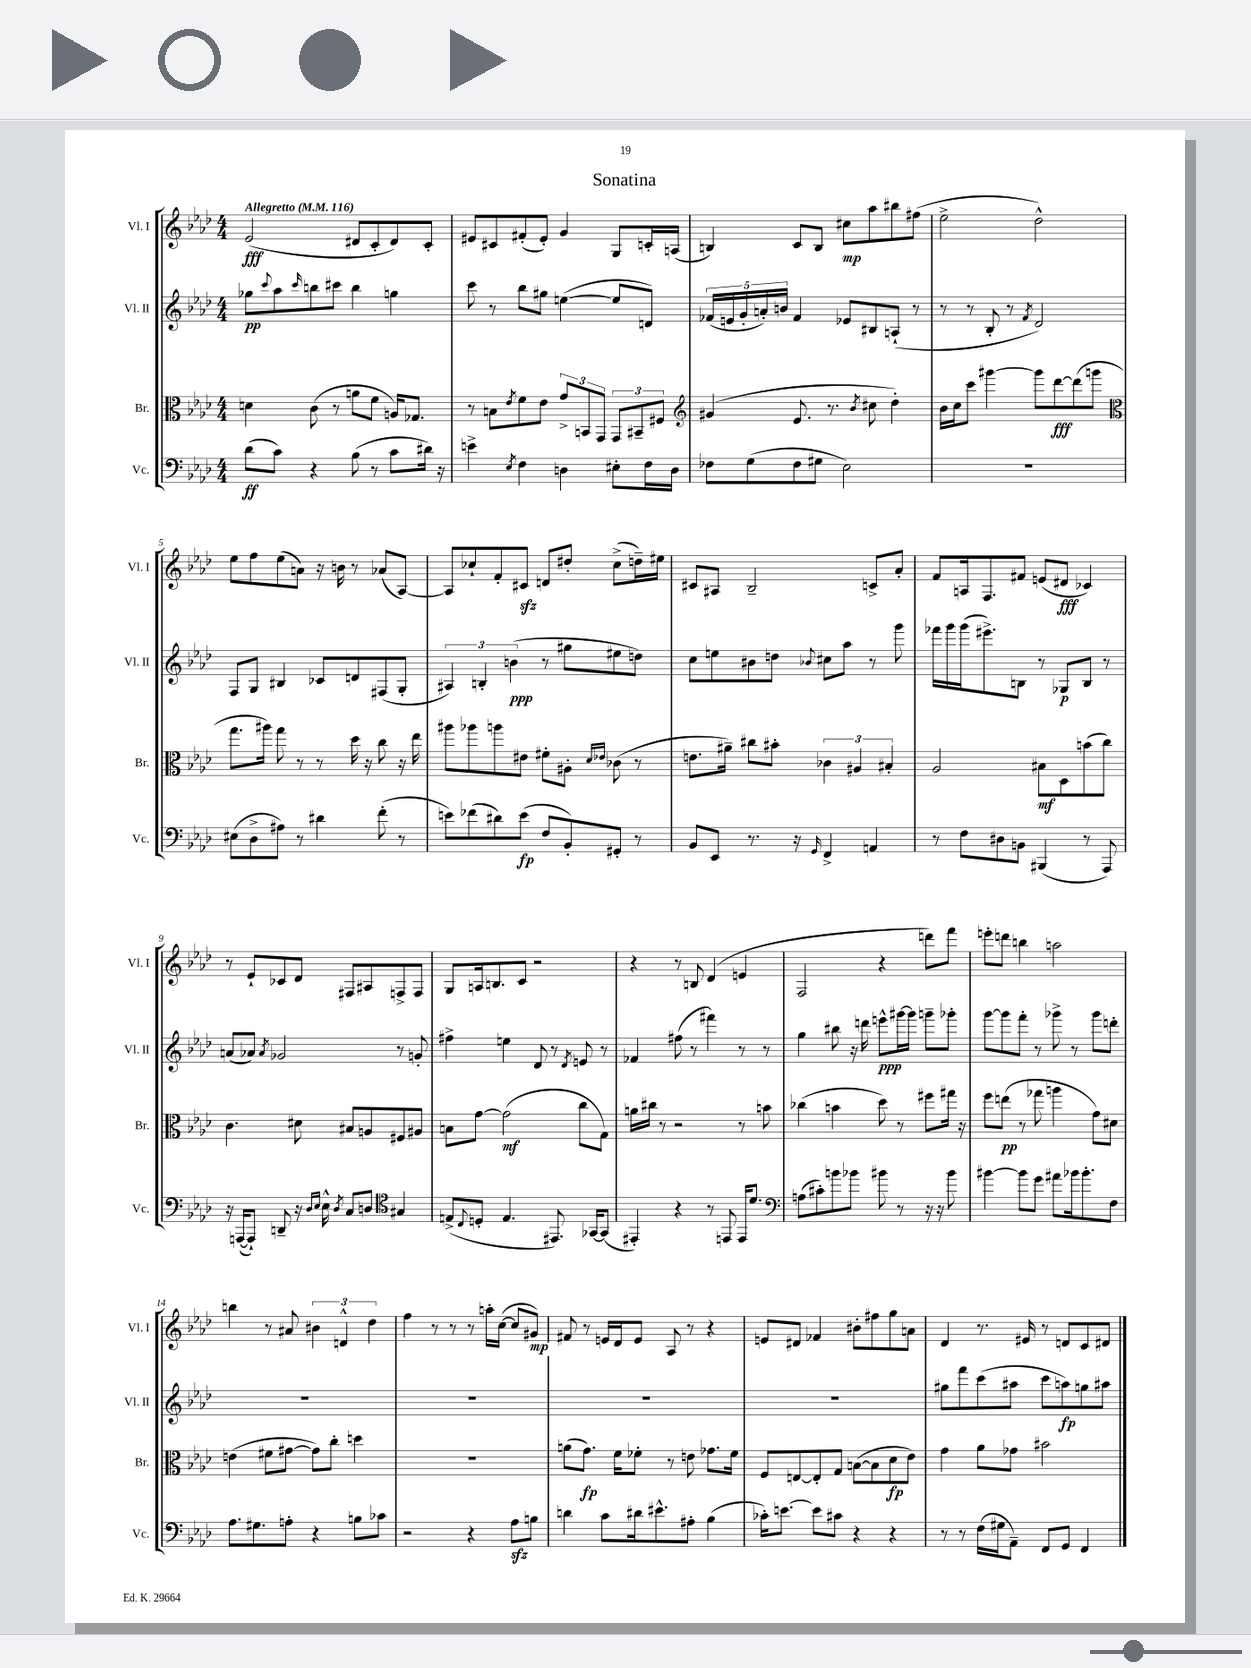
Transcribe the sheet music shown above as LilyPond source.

\header { title = "Sonatina" }
<<
\new StaffGroup <<
\new Staff = "s0" \with { instrumentName = "Vl. I" shortInstrumentName = "Vl. I" } {
    \clef treble \key aes \major \numericTimeSignature \time 4/4 \tempo "Allegretto" 4 = 116
    ees'2\fff( dis'8 c'8-. dis'8) c'8-. |
    eis'8 cis'8 fis'8-.( eis'8-.) g'4 g8 c'16-. a16( |
    b4) c'8 b8 cis''8\mp aes''8 bis''8 fis''8( |
    ees''2-> des''2-^) |
    ees''8 f''8 ees''8( a'8) r16 b'16 r8 aes'8( aes8~) |
    aes8 ces''8-! f'8-. cis'8\sfz d'8 dis''8-. ces''8->( d''16--) eis''16 |
    cis'8 ais8 bes2-- c'8-> aes'8-. |
    f'8 a16 f8. fis'8 e'8( dis'8\fff ces'4) |
    r8 ees'8-! ces'8 des'8 fis8 ais8 f8-> f8 |
    g8 a16 b8. c'8 r2 |
    r4 r8 b8 des'4( e'4 |
    f2 r4 d'''8) f'''8 |
    e'''8-. d'''8 b''4 a''2 |
    b''4 r8 ais'8 \tuplet 3/2 { bis'4 d'4-^ des''4 } |
    f''4 r8 r8 r8 a''16-. c''16~( c''8 gis'8\mp) |
    fis'8 r8 e'16 des'16 e'8 aes8 r8 r4 |
    e'8 dis'8 fes'4 bis'8-. fis''8 g''8 a'8 |
    des'4 r8. eis'16 r8 d'8 c'8 dis'8 \bar "|." |
}
\new Staff = "s1" \with { instrumentName = "Vl. II" shortInstrumentName = "Vl. II" } {
    \clef treble \key aes \major \numericTimeSignature \time 4/4
    ges''8\pp \appoggiatura { c'''8 } aes''8 \grace { c'''16 } b''8 cis'''8 b''4 g''4 |
    c'''8 r8 bes''8 gis''8 e''4~( e''8 d'8) |
    \tuplet 5/4 { fes'16( e'16 g'16-. a'16-.) b'16 } fes'4 ees'8 bis8 a8-!( r8 |
    r8 r8 bes8-. r8 \acciaccatura { f'8 } des'2) |
    f8 g8 bis4 ces'8 d'8 fis8( g8-. |
    \tuplet 3/2 { ais4) b4-. b'4\ppp( } r8 gis''8 eis''8 d''8) |
    c''8 e''8 bis'8 d''8 \appoggiatura { bes'8 } cis''8 aes''8 r8 g'''8 |
    fes'''16 g'''16 g'''16( eis'''8.->) b8 r8 ges8\p b8 r8 |
    a'8( aes'8) \acciaccatura { aes'8 } ges'2 r8 g'8-. |
    fis''4-> e''4 des'8 r8 \acciaccatura { des'8 } e'8 r8 |
    fes'4 fis''8( r8 fis'''4) r8 r8 |
    g''4 bis''8 r16 d'''16 e'''8-^\ppp gis'''16~ gis'''16 g'''8-- ges'''8-. |
    g'''8~ g'''8 f'''8-. r8 ges'''8-> r8 ges'''8 d'''8-. |
    R1 |
    R1 |
    R1 |
    R1 |
    gis''8 f'''8 c'''8( ais''8 c'''8 a''8\fp) g''8 ais''8 \bar "|." |
}
\new Staff = "s2" \with { instrumentName = "Br." shortInstrumentName = "Br." } {
    \clef alto \key aes \major \numericTimeSignature \time 4/4
    d'4 c'8( r8 a'8 f'8 a16) ges8. |
    r8 b8 \acciaccatura { ees'8 } f'8 ees'8 \tuplet 3/2 { g'8-> b,8 g,8 } \tuplet 3/2 { g,8 bis,8-- fis8 } |
    \clef treble gis'4( ees'8. r8. \acciaccatura { bes'8 } cis''8 des''4-.) |
    bes'16 c''16 c'''8 gis'''4~ gis'''8 des'''8~\fff des'''8( g'''8 |
    \clef alto g''8. ais''16) g''8 r8 r8 des''16 r16 c''8 r16 ees''16 |
    ais''8 aes''8 a''8 eis'8 fis'8-. ais8-. \grace { des'16 ees'16 } ces'8( r8 |
    e'8. ais'16--) cis''8 bis'8-. \tuplet 3/2 { ces'4 ais4 bis4-. } |
    aes2 bis8\mf des8 b'8( c''8) |
    c'4. dis'8 bis8 a8 fis8 ais8 |
    b8 g'8~ g'2\mf( c''8 g8) |
    a'16 cis''16 r8 r2 r8 b'8 |
    ces''4( b'4 des''8) r8 fis''8 gis''16 r16 |
    f''8 e''8\pp( r8 ges''8 a''4 g'8) dis'8 |
    e'4( fis'8 gis'8~ gis'8) c''8-. d''4 |
    R1 |
    a'8( g'8.\fp) f'16 fes'8-. r8 e'8 ges'8. fes'16 |
    f8 e8~ e8-. g8 b8~( b8 des'8\fp ees'8) |
    g'4 aes'8 ges'8 bis'2 \bar "|." |
}
\new Staff = "s3" \with { instrumentName = "Vc." shortInstrumentName = "Vc." } {
    \clef bass \key aes \major \numericTimeSignature \time 4/4
    des'8\ff( c'8) r4 bes8( r8 c'8 dis'16) r16 |
    e'4-> \acciaccatura { ees8 } f4 d4 eis8-. f16 d16 |
    fes8 g8( fes8 gis8 ees2) |
    R1 |
    eis8( des8-> ais8) r8 dis'4 f'8-.( r8 |
    e'8) fes'8( dis'8) e'8\fp( f8 bes,8-.) gis,8-. r8 |
    bes,8 ees,8 r8. r16 \grace { g,16 } f,4-> a,4 |
    r8 f8 dis8 b,8 bis,,4( r8 aes,,8) |
    r16 a,,16~( a,,8-!) d,8-- r16 \grace { des16 ees16 } ees16-^ \acciaccatura { des8 } c8 d8 \clef tenor gis4 |
    e8->( \appoggiatura { c8 } d8-. e4. eis,8.) ges,16~ ges,8( |
    eis,4-.) r4 r8 e,8 e,16 des'8. |
    \clef bass a8( cis'8-.) b'8 bes'8 bis'8 r8 r16 r16 bis'8 |
    bis'4~ bis'8 g'8 ais'8 bes'16 bes'8.-. f8 |
    aes8. gis8. a8-. r4 b8 ces'8 |
    r2 r4 aes8\sfz b8 |
    d'4 c'8 dis'16 eis'8.-^ ais8-. bes4( |
    ces'16-.) e'8.~ e'8 cis'8 r4 r4 |
    r8 r8 f16( gis16 aes,8--) f,8 g,8 f,4 \bar "|." |
}
>>
>>
